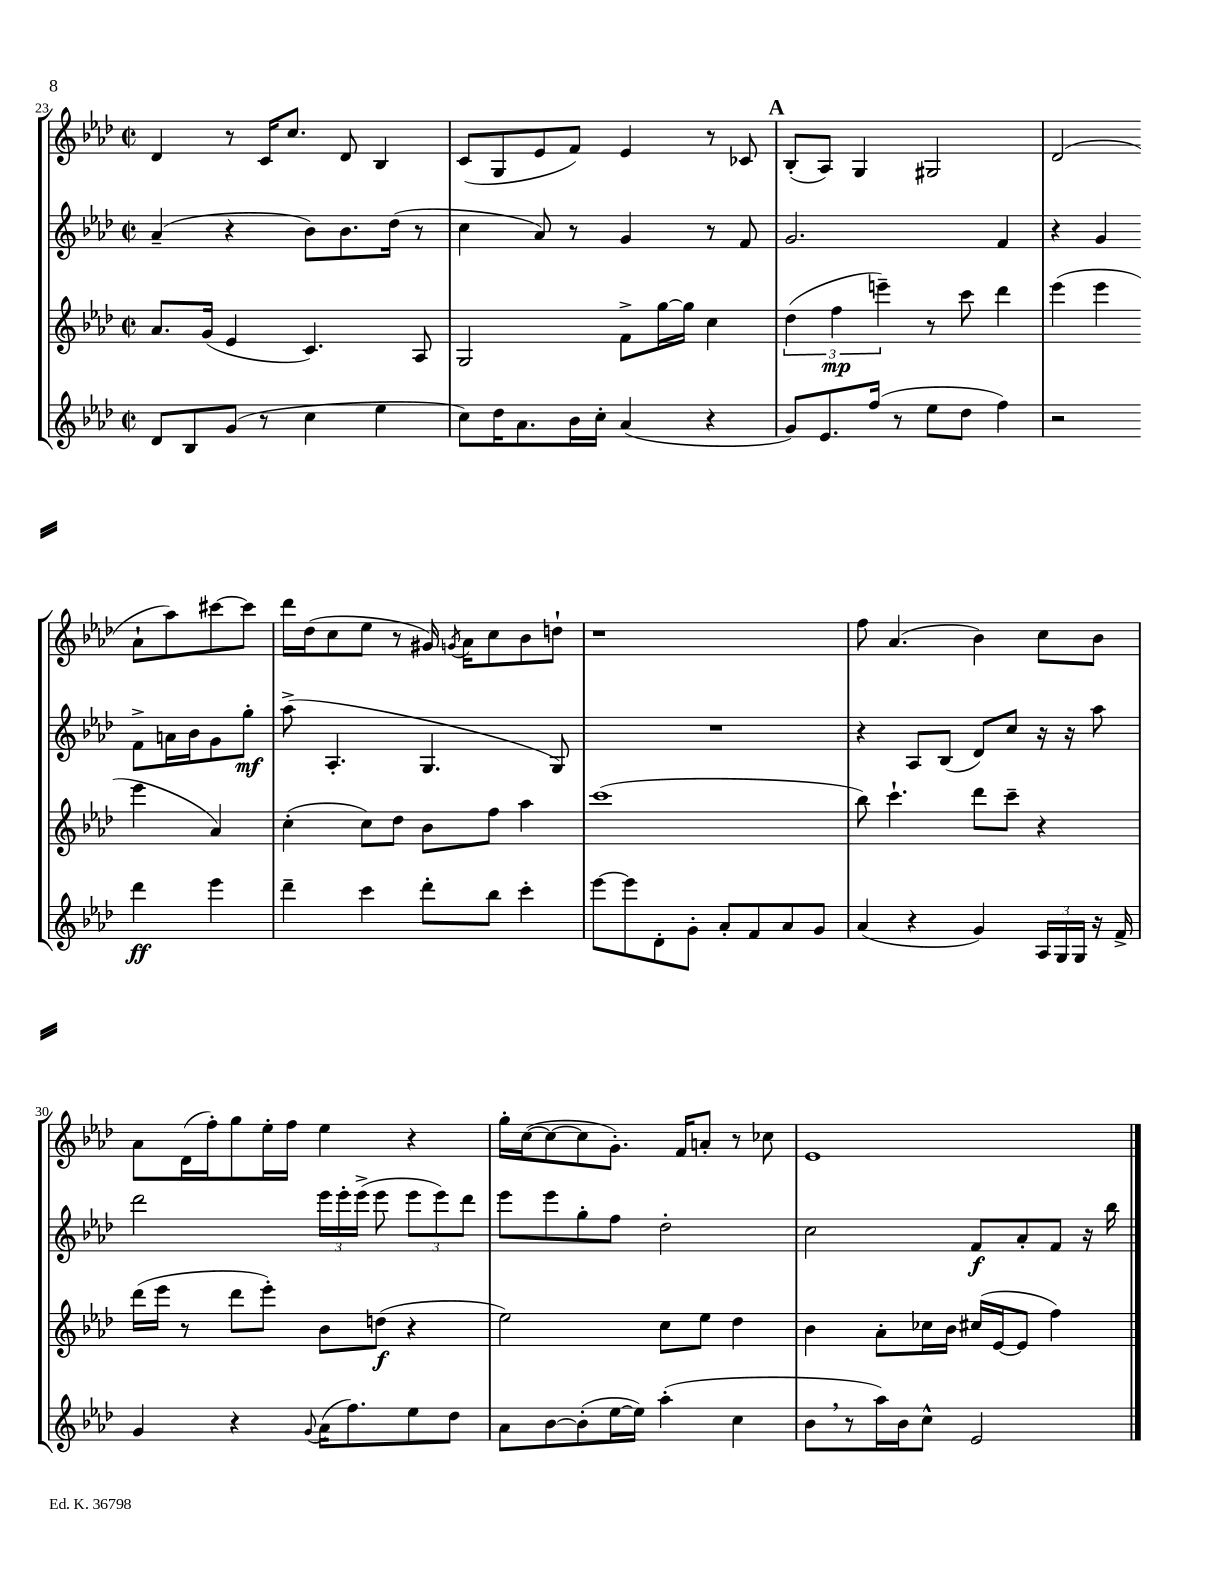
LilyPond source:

<<
\new StaffGroup <<
\new Staff = "s0" {
    \clef treble \key aes \major \defaultTimeSignature \time 2/2
    \autoBeamOff des'4 r8 c'16[ c''8.] des'8 bes4 |
    c'8[( g8 ees'8 f'8]) ees'4 r8 ces'8 |
    \mark \markup { \bold "A" } bes8[-.( aes8]) g4 gis2 |
    des'2( aes'8[-! aes''8) cis'''8~ cis'''8] |
    des'''16[ des''16( c''8 ees''8] r8 gis'16) \acciaccatura { g'8 } aes'16[ c''8 bes'8 d''8]-! |
    r1 |
    f''8 aes'4.( bes'4) c''8[ bes'8] |
    aes'8[ des'16( f''16-.) g''8 ees''16-. f''16] ees''4 r4 |
    g''16[-. c''16~( c''8~ c''8 g'8.]-.) f'16[ a'8]-. r8 ces''8 |
    ees'1 \bar "|." |
}
\new Staff = "s1" {
    \clef treble \key aes \major \defaultTimeSignature \time 2/2
    \autoBeamOff aes'4--( r4 bes'8[) bes'8. des''16]( r8 |
    c''4 aes'8) r8 g'4 r8 f'8 |
    \mark \markup { \bold "A" } g'2. f'4 |
    r4 g'4 f'8[-> a'16 bes'16 g'8 g''8]-.\mf |
    aes''8->( aes4.-. g4. g8) |
    R1 |
    r4 aes8[ bes8]( des'8[) c''8] r16 r16 aes''8 |
    des'''2 \tuplet 3/2 { ees'''16[ ees'''16-. ees'''16]->( } ees'''8 \tuplet 3/2 { ees'''8[ ees'''8) des'''8] } |
    ees'''8[ ees'''8 g''8-. f''8] des''2-. |
    c''2 f'8[\f aes'8-. f'8] r16 bes''16 \bar "|." |
}
\new Staff = "s2" {
    \clef treble \key aes \major \defaultTimeSignature \time 2/2
    \autoBeamOff aes'8.[ g'16]( ees'4 c'4.) aes8 |
    g2 f'8[-> g''16~ g''16] c''4 |
    \mark \markup { \bold "A" } \tuplet 3/2 { des''4( f''4\mp e'''4--) } r8 c'''8 des'''4 |
    ees'''4( ees'''4 ees'''4 aes'4) |
    c''4-.( c''8[) des''8] bes'8[ f''8] aes''4 |
    c'''1( |
    bes''8) c'''4.-! des'''8[ c'''8]-- r4 |
    des'''16[( ees'''16] r8 des'''8[ ees'''8]-.) bes'8[ d''8]\f( r4 |
    ees''2) c''8[ ees''8] des''4 |
    bes'4 aes'8[-. ces''16 bes'16] cis''16[( ees'16~ ees'8] f''4) \bar "|." |
}
\new Staff = "s3" {
    \clef treble \key aes \major \defaultTimeSignature \time 2/2
    \autoBeamOff des'8[ bes8 g'8]( r8 c''4 ees''4 |
    c''8[) des''16 aes'8. bes'16 c''16]-. aes'4( r4 |
    \mark \markup { \bold "A" } g'8[) ees'8. f''16]( r8 ees''8[ des''8] f''4) |
    r2 des'''4\ff ees'''4 |
    des'''4-- c'''4 des'''8[-. bes''8] c'''4-. |
    ees'''8[~ ees'''8 des'8-. g'8]-. aes'8[-. f'8 aes'8 g'8] |
    aes'4( r4 g'4) \tuplet 3/2 { aes16[ g16 g16] } r16 f'16-> |
    g'4 r4 \appoggiatura { g'8 } aes'16[( f''8.) ees''8 des''8] |
    aes'8[ bes'8~ bes'8-.( ees''16~ ees''16]) aes''4-.( c''4 |
    bes'8[ \breathe r8 aes''16) bes'16 c''8]-^ ees'2 \bar "|." |
}
>>
>>
\layout { \context { \Score currentBarNumber = #23 } }
